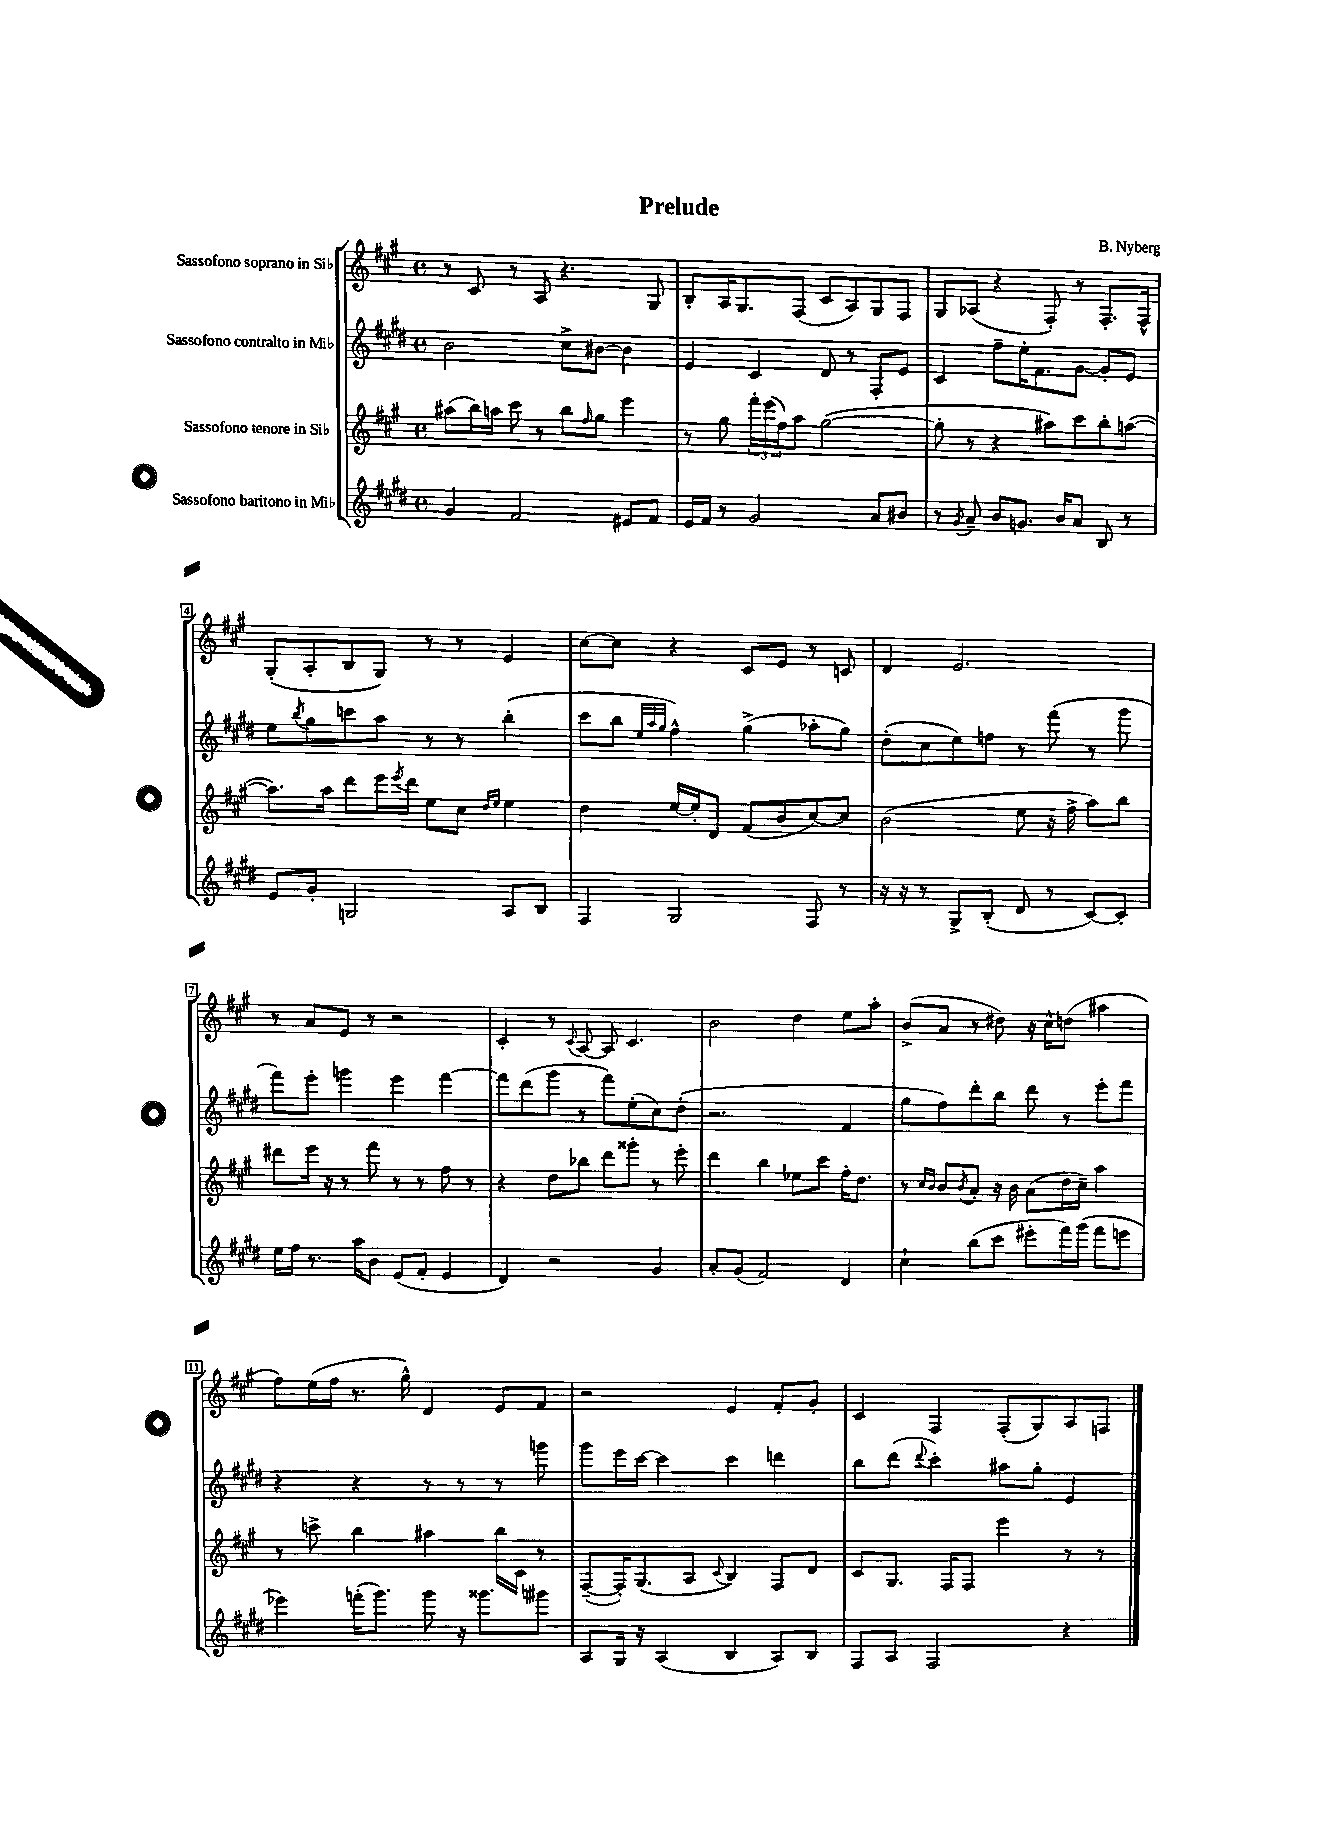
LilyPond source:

\header { title = "Prelude" composer = "B. Nyberg" }
<<
\new StaffGroup <<
\new Staff = "s0" \with { instrumentName = "Sassofono soprano in Sib" } {
    \clef treble \key a \major \defaultTimeSignature \time 4/4
    r8 cis'8 r8 a8 r4. gis8 |
    b8-. a16 gis8. fis8( cis'8 a8) gis8 fis8 |
    gis8 aes8( r4 fis8-.) r8 fis8.-. fis16-^ |
    gis8-.( a8-. b8 gis8) r8 r8 e'4 |
    cis''8~ cis''8 r4 cis'8 e'8 r8 c'8 |
    d'4 e'2. |
    r8 a'8 e'8 r8 r2 |
    cis'4-. r8 \appoggiatura { cis'8 } a8~ a8 cis'4. |
    b'2 d''4 e''8 a''8-. |
    b'8->( a'8 r8 dis''8) r16 cis''16-^ d''8( ais''4 |
    fis''8) e''16( fis''16 r8. gis''16-^) d'4 e'8 fis'8 |
    r2 e'4 fis'8-. gis'8-. |
    cis'4 fis4 fis8-.( gis8) a8 f8 \bar "|." |
}
\new Staff = "s1" \with { instrumentName = "Sassofono contralto in Mib" } {
    \clef treble \key e \major \defaultTimeSignature \time 4/4
    b'2 cis''8-> bis'8~ bis'4 |
    e'4 cis'4 dis'8 r8 fis8-. e'8 |
    cis'4 fis''8-- e''16-. fis'8. gis'8~ gis'8-. e'8 |
    e''8 \acciaccatura { b''8 } gis''8 c'''8 a''8 r8 r8 b''4-.( |
    cis'''8 b''8 \grace { e''32 a''32 gis''32 } fis''4-^) gis''4->( aes''8-. gis''8) |
    dis''8-.( cis''8 e''8) f''8 r8 fis'''8( r8 gis'''8 |
    fis'''8) e'''8-. g'''4 e'''4 fis'''4~ |
    fis'''8 dis'''8( gis'''8 r8 fis'''8) e''8-.( cis''8) dis''8-.( |
    r2. fis'4 |
    gis''8 fis''8) dis'''8-. b''8 dis'''8 r8 e'''8-. fis'''8 |
    r4 r4 r8 r8 r8 g'''8 |
    gis'''8 e'''16 cis'''16~ cis'''4 cis'''4 d'''4 |
    b''8 dis'''8( \appoggiatura { dis'''8 } cis'''4-.) ais''8 gis''8-. e'4 \bar "|." |
}
\new Staff = "s2" \with { instrumentName = "Sassofono tenore in Sib" } {
    \clef treble \key a \major \defaultTimeSignature \time 4/4
    ais''8( b''16) a''16 cis'''8 r8 b''8 \grace { fis''16 } gis''8 e'''4 |
    r8 gis''8 \tuplet 3/2 { fis'''16-. e'''16( fis''16) } a''8 gis''2~( |
    gis''8-. r8 r4 ais''8) cis'''8 b''8-. a''8~( |
    a''8.) a''16 d'''8 e'''16 \acciaccatura { e'''8 } d'''16 e''8 cis''8 \grace { d''16 e''16 } e''4 |
    d''4 e''16~ e''16-. d'8 fis'8( b'8 cis''8~) cis''8 |
    b'2( e''8 r16 fis''16-> a''8) b''8 |
    dis'''8 e'''16 r16 r8 fis'''8 r8 r8 fis''8 r8 |
    r4 d''8 bes''8 d'''8 gisis'''8-. r8 e'''8-. |
    d'''4 b''4 ees''8 cis'''8 fis''16-. d''8. |
    r8 \grace { cis''16 b'16 } b'8 \acciaccatura { b'8 } a'8-. r16 b'16 a'8( d''16 cis''16--) a''4 |
    r8 c'''8-> b''4 ais''4 b''16 cis'16 r8 |
    fis8~--( fis16-.) gis8.( a8 \appoggiatura { cis'8 } b4) fis8 d'8 |
    cis'8 gis8. fis16 fis8 e'''4 r8 r8 \bar "|." |
}
\new Staff = "s3" \with { instrumentName = "Sassofono baritono in Mib" } {
    \clef treble \key e \major \defaultTimeSignature \time 4/4
    gis'4 fis'2 eis'8 fis'8 |
    e'16 fis'16 r8 gis'2 a'8 bis'8 |
    r8 \acciaccatura { gis'8 } a'8-- b'8 g'8. b'16 a'8 b8 r8 |
    e'8 gis'8-. g2 a8 b8 |
    fis4 gis2 fis8 r8 |
    r16 r16 r8 gis8-> b8-.( dis'8 r8 cis'8~) cis'8-. |
    e''16 fis''16 r8. a''16 b'8 e'8( fis'8-. e'4 |
    dis'4) r2 gis'4 |
    a'8-. gis'8( fis'2) dis'4 |
    cis''4-! b''8( cis'''8 eis'''8-. fis'''16) gis'''16( fis'''8 e'''8 |
    ees'''4) f'''16-.( gis'''8.) gis'''8 r16 gisis'''8. gis'''8 |
    a8 gis16 r16 a4( b4 a8) b8 |
    fis8 a8 fis2 r4 \bar "|." |
}
>>
>>
\layout { \context { \Score \override BarNumber.stencil = #(make-stencil-boxer 0.1 0.3 ly:text-interface::print) } }
